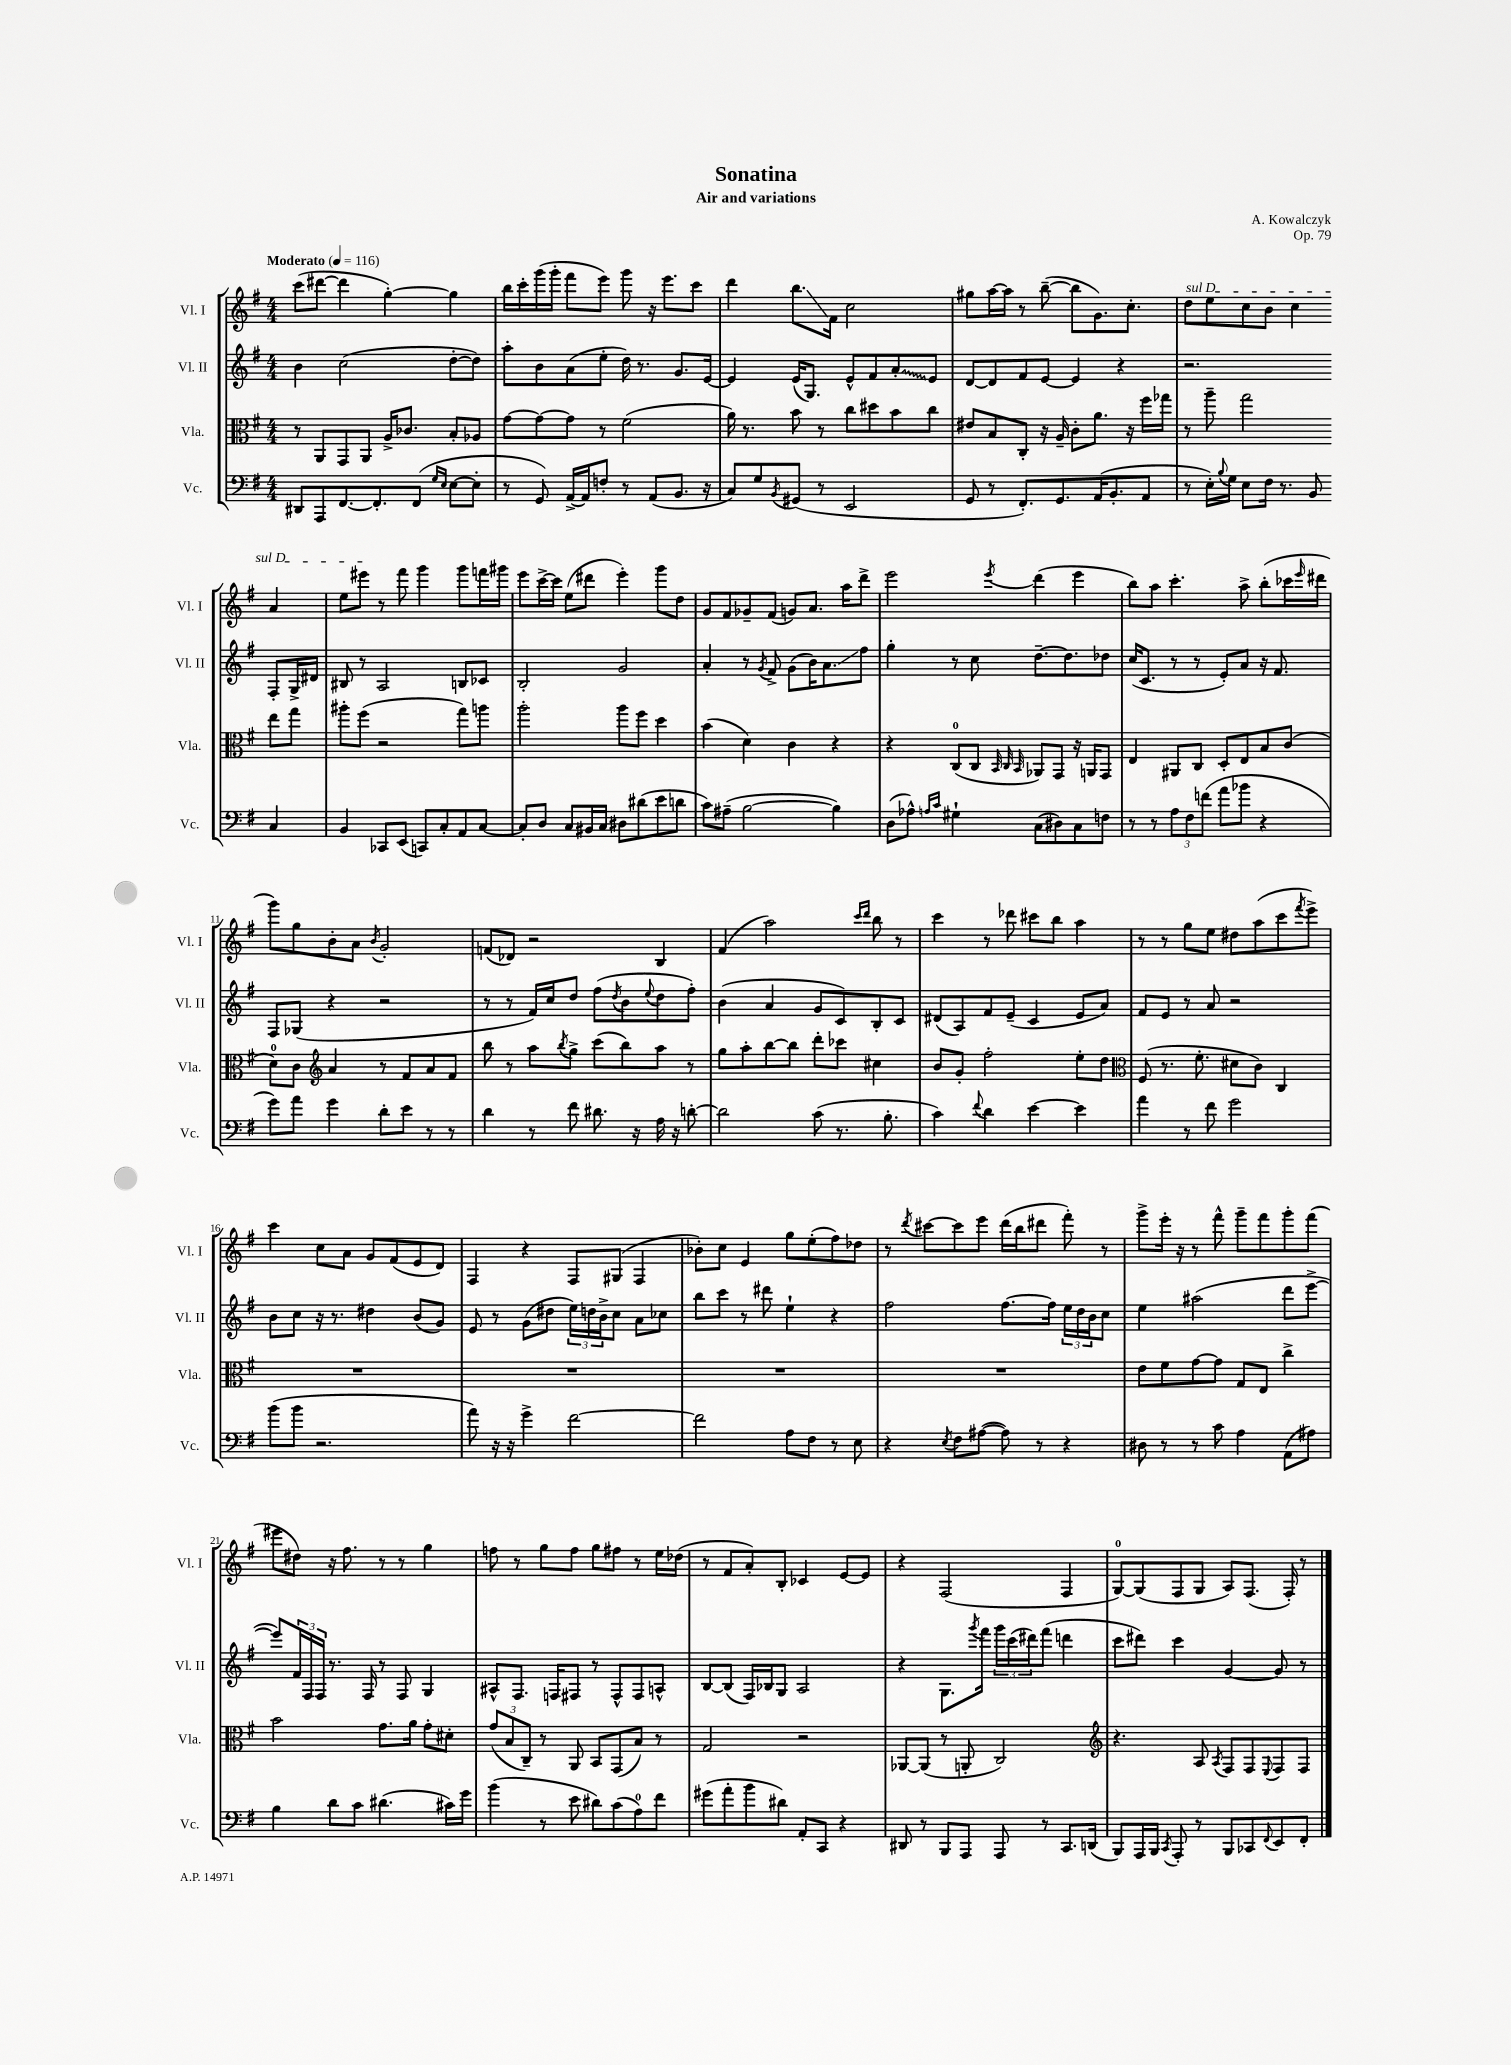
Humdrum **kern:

**kern	**kern	**kern	**kern
*staff4	*staff3	*staff2	*staff1
*clefF4	*clefC3	*clefG2	*clefG2
*k[f#]	*k[f#]	*k[f#]	*k[f#]
*M4/4	*M4/4	*M4/4	*M4/4
*MM116	*MM116	*MM116	*MM116
8DD#	8r	4b	(8ccc
8AAA	8AA	.	[8ddd#
[8.FF#	8GG	(2cc	4ddd#]
.	8AA	.	.
8.FF#']	.	.	.
.	16A^	.	[4gg')
.	8.c-	.	.
(8FF#	.	.	.
16qqG	.	.	.
16qqE	.	.	.
[8E	8B'	[8dd'	4gg]
8E']	8A-	8dd])	.
=	=	=	=
8r	[8g	8aa'	16bb
.	.	.	16ccc'
8GG)	8g_	8b	(16ggg
.	.	.	16ggg'
[16AA^	8g]	(8a	8fff#
16AA]	.	.	.
8F'	8r	8ee'	8eee)
8r	(2f#	16dd)	8ggg
.	.	8.r	.
(8AA	.	.	16r
.	.	.	8.eee
8.BB	.	8.g	.
.	.	.	8ccc
16r	.	[16e	.
=	=	=	=
8C)	16a)	4e]	4ddd
.	8.r	.	.
8G	.	.	.
8qBB	.	.	.
(8GG#	8b	(16e	8.bb
.	.	8.G)	.
8r	8r	.	.
.	.	.	16f#
2EE	8cc	8e^^	2cc
.	8dd#	8f#	.
.	8b	8a'	.
.	8cc	8e	.
=	=	=	=
8GG	8e#	[8d	8gg#
8r	8B	8d]	[16aa
.	.	.	16aa]
8.FF#')	8C'	8f#	8r
.	16r	[8e	([8bb~
8.GG	16A~	.	.
.	8c'	4e]	8bb]
(16AA	8.a	.	8.g)
8.BB'	.	.	.
.	.	4r	.
.	16r	.	8.cc'
8AA	16ff#	.	.
.	16gg-	.	.
=	=	=	=
8r	8r	2.r	8dd
16E')	8aa~	.	8ee
8qqB	.	.	.
16G	.	.	.
8E	2gg	.	8cc
16F#	.	.	8b
8.r	.	.	.
.	.	.	4cc
8BB	.	.	.
4C	8ee	8F#'	4a
.	8gg	16G^	.
.	.	16d#	.
=	=	=	=
4BB	8aa#'	8B#	8ee
.	(8ff#	8r	8eee#
8CC-	2r	2A	8r
(8EE	.	.	8fff#
8CC)	.	.	4ggg
8C'	.	.	.
8AA	8gg)	8B	8ggg
[8C	8aa	8c-	16fff
.	.	.	16ggg#
=	=	=	=
8C']	2aa'	2B'	8eee
8D	.	.	[16ccc^
.	.	.	16ccc]
8C	.	.	(8ee
16BB#	.	.	8ddd#
16C	.	.	.
8D#	8aa	2g	4eee')
(8d#	8ff#	.	.
8e	4dd	.	8ggg
8d	.	.	8dd
=	=	=	=
8c)	(4b	4a'	8g
(8A#~	.	.	8f#
[2B	4d)	8r	8g-~
.	.	8qg	.
.	.	8f#^	(8f#
.	4c	(8g	8g)
.	.	16b)	8.a
.	.	8.a	.
4B])	4r	.	.
.	.	.	16aa
.	.	8ff#	8ddd^
=	=	=	=
(8D	4r	4gg'	2eee
8A-^^)	.	.	.
16qqA	.	.	.
16qqc	.	.	.
4G#`	(8C	8r	.
.	8C	8cc	.
.	32qqBB	.	.
.	32qqC	.	.
.	32qqBB	.	8qeee
(8C	8AA-)	[8.dd~	(4ddd
8D#)	8GG	.	.
.	.	8.dd]	.
8C	16r	.	4eee
.	16AA	.	.
8F	8GG	8dd-	.
=	=	=	=
8r	4E	(16cc	8bb)
.	.	8.c	.
8r	.	.	8aa
12A	8AA#	8r	4.ccc'
12F#	.	.	.
.	8C	8r	.
(12f	.	.	.
8a	8D'	8e')	.
8b-	8E	8a	8aa^
4r	8B	16r	(8bb'
.	.	8.f#	.
.	(8c	.	16ccc-
.	.	.	16qqeee
.	.	.	16ddd#
=	=	=	=
8g)	8d)	8F#	8ggg)
8a	8c	(8G-	8gg
*	*clefG2	*	*
4g	4a	4r	8b'
.	.	.	8a
.	.	.	8qb
8d'	8r	2r	2g'
8e	8f#	.	.
8r	8a	.	.
8r	8f#	.	.
=	=	=	=
4d	8bb	8r	(8f
.	8r	8r	8d-)
8r	8aa	16f#)	2r
.	.	16cc	.
.	8qbb	.	.
8f#	8gg^	8dd	.
8.d#	(8ccc	(8ff#	.
.	.	8qdd	.
.	8bb)	8b	.
16r	.	.	.
.	.	8qqee	.
16A	8aa	8dd	4B
16r	.	.	.
[8d'	8r	8ff#')	.
=	=	=	=
2d]	8gg	(4b	(4f#
.	8aa'	.	.
.	[8bb	4a	2aa)
.	8bb]	.	.
(8c	8ddd'	8g	.
8.r	8ccc-	8c)	.
.	.	.	16qqccc
.	.	.	16qqddd
.	4cc#	8B'	8bb
8.B'	.	.	.
.	.	8c	8r
=	=	=	=
4c)	8b	(8d#	4ccc
.	8g'	8A)	.
8qqf#	.	.	.
4d	2ff#'	8f#	8r
.	.	(8e~	8ddd-
[4e	.	4c	8ccc#
.	.	.	8bb
4e]	8ee'	8e	4aa
.	8dd	8a)	.
=	=	=	=
*	*clefC3	*	*
4a	(8F#	8f#	8r
.	8.r	8e	8r
8r	.	8r	8gg
.	8.f#'	.	.
8f#	.	8a	8ee
2g	8d#	2r	8dd#
.	8c)	.	(8aa
.	4C	.	8ccc
.	.	.	8qfff#
.	.	.	8eee^)
=	=	=	=
(8b	1r	8b	4ccc
8b	.	8cc	.
2.r	.	16r	8cc
.	.	8.r	.
.	.	.	8a
.	.	4dd#	8g
.	.	.	(8f#
.	.	(8b	8e
.	.	8g)	8d)
=	=	=	=
8a)	1r	8e	4F#
16r	.	8r	.
16r	.	.	.
4g^	.	(8g	4r
.	.	8dd#	.
[2f#	.	24ee)	8F#
.	.	24dd	.
.	.	24b^	.
.	.	8cc	(8G#
.	.	8a	4F#
.	.	8cc-	.
=	=	=	=
2f#]	1r	8bb	8b-')
.	.	8ccc	8cc
.	.	8r	4e
.	.	8ddd#	.
8A	.	4ee`	8gg
8F#	.	.	(8ee'
8r	.	4r	8ff#)
8E	.	.	8dd-
=	=	=	=
4r	1r	2ff#	8r
.	.	.	8qddd
.	.	.	[8ccc#
8qE	.	.	.
8F#	.	.	8ccc#]
([8A#	.	.	8eee
8A#])	.	[8.ff#	(16ddd
.	.	.	16bb
8r	.	.	8ddd#
.	.	16ff#]	.
4r	.	24ee	8fff#')
.	.	24dd	.
.	.	24b	.
.	.	8cc	8r
=	=	=	=
8D#	8e	4ee	8ggg^
8r	8f#	.	16eee'
.	.	.	16r
8r	[8g	(2aa#	8r
8c	8g]	.	8fff#^^
4A	8G	.	8ggg~
.	8E	.	8fff#
(8AA	4cc^	8ddd	8ggg'
8A#)	.	[8eee^	(8fff#
=	=	=	=
4B	2b	8eee])	8eee#
.	.	24f#	8dd#)
.	.	24F#	.
.	.	24F#	.
8d	.	8.r	16r
.	.	.	8.ff#
8c	.	.	.
.	.	16F#	.
(4.d#	8.g	8r	8r
.	.	8F#	8r
.	16a	.	.
.	8g'	4G	4gg
16c#)	8d#'	.	.
16g	.	.	.
=	=	=	=
(4b	(12g	8A#^^	8ff
.	12B	.	.
.	.	8.F#	8r
.	12C~)	.	.
8r	8r	.	8gg
.	.	16F	.
8e	8AA	8F#	8ff
8d#)	8BB	8r	8gg
(8c	(8GG	8F#^^	8ff#
8A)	8B)	8F#	8r
8f#	8r	8A^^	16ee
.	.	.	(16dd-
=	=	=	=
(8g#	2G	[8B	8r
8a'	.	(8B]	8f#
8b	.	16F#)	8a')
.	.	16B-	.
8d#)	.	8G	8B'
8AA'	2r	2A	4c-
8CC	.	.	.
4r	.	.	[8e
.	.	.	8e]
=	=	=	=
8DD#	[8AA-	4r	4r
8r	(8AA-]	.	.
8BBB	8r	8.G	(2F#
8AAA	8AA'	.	.
.	.	8qggg	.
.	.	16fff#	.
8AAA	2C)	24ggg	.
.	.	(24ccc	.
.	.	24ddd#)	.
8r	.	(8fff#	.
8.CC	.	4ddd	4F#
(16DD	.	.	.
=	=	=	=
*	*clefG2	*	*
8BBB)	4.r	8ccc	[8G)
16AAA	.	8ddd#)	(8G]
16BBB	.	.	.
8qCC	.	.	.
8AAA'	.	4ccc	8F#
8r	8A	.	8G
.	8qA	.	.
8BBB	8F#	[4g	8A)
8CC-	8F#	.	(8.F#
8qqFF#	8qqE	.	.
8EE	8F#	8g]	.
.	.	.	16F#')
8FF#'	8F#	8r	8r
==	==	==	==
*-	*-	*-	*-
